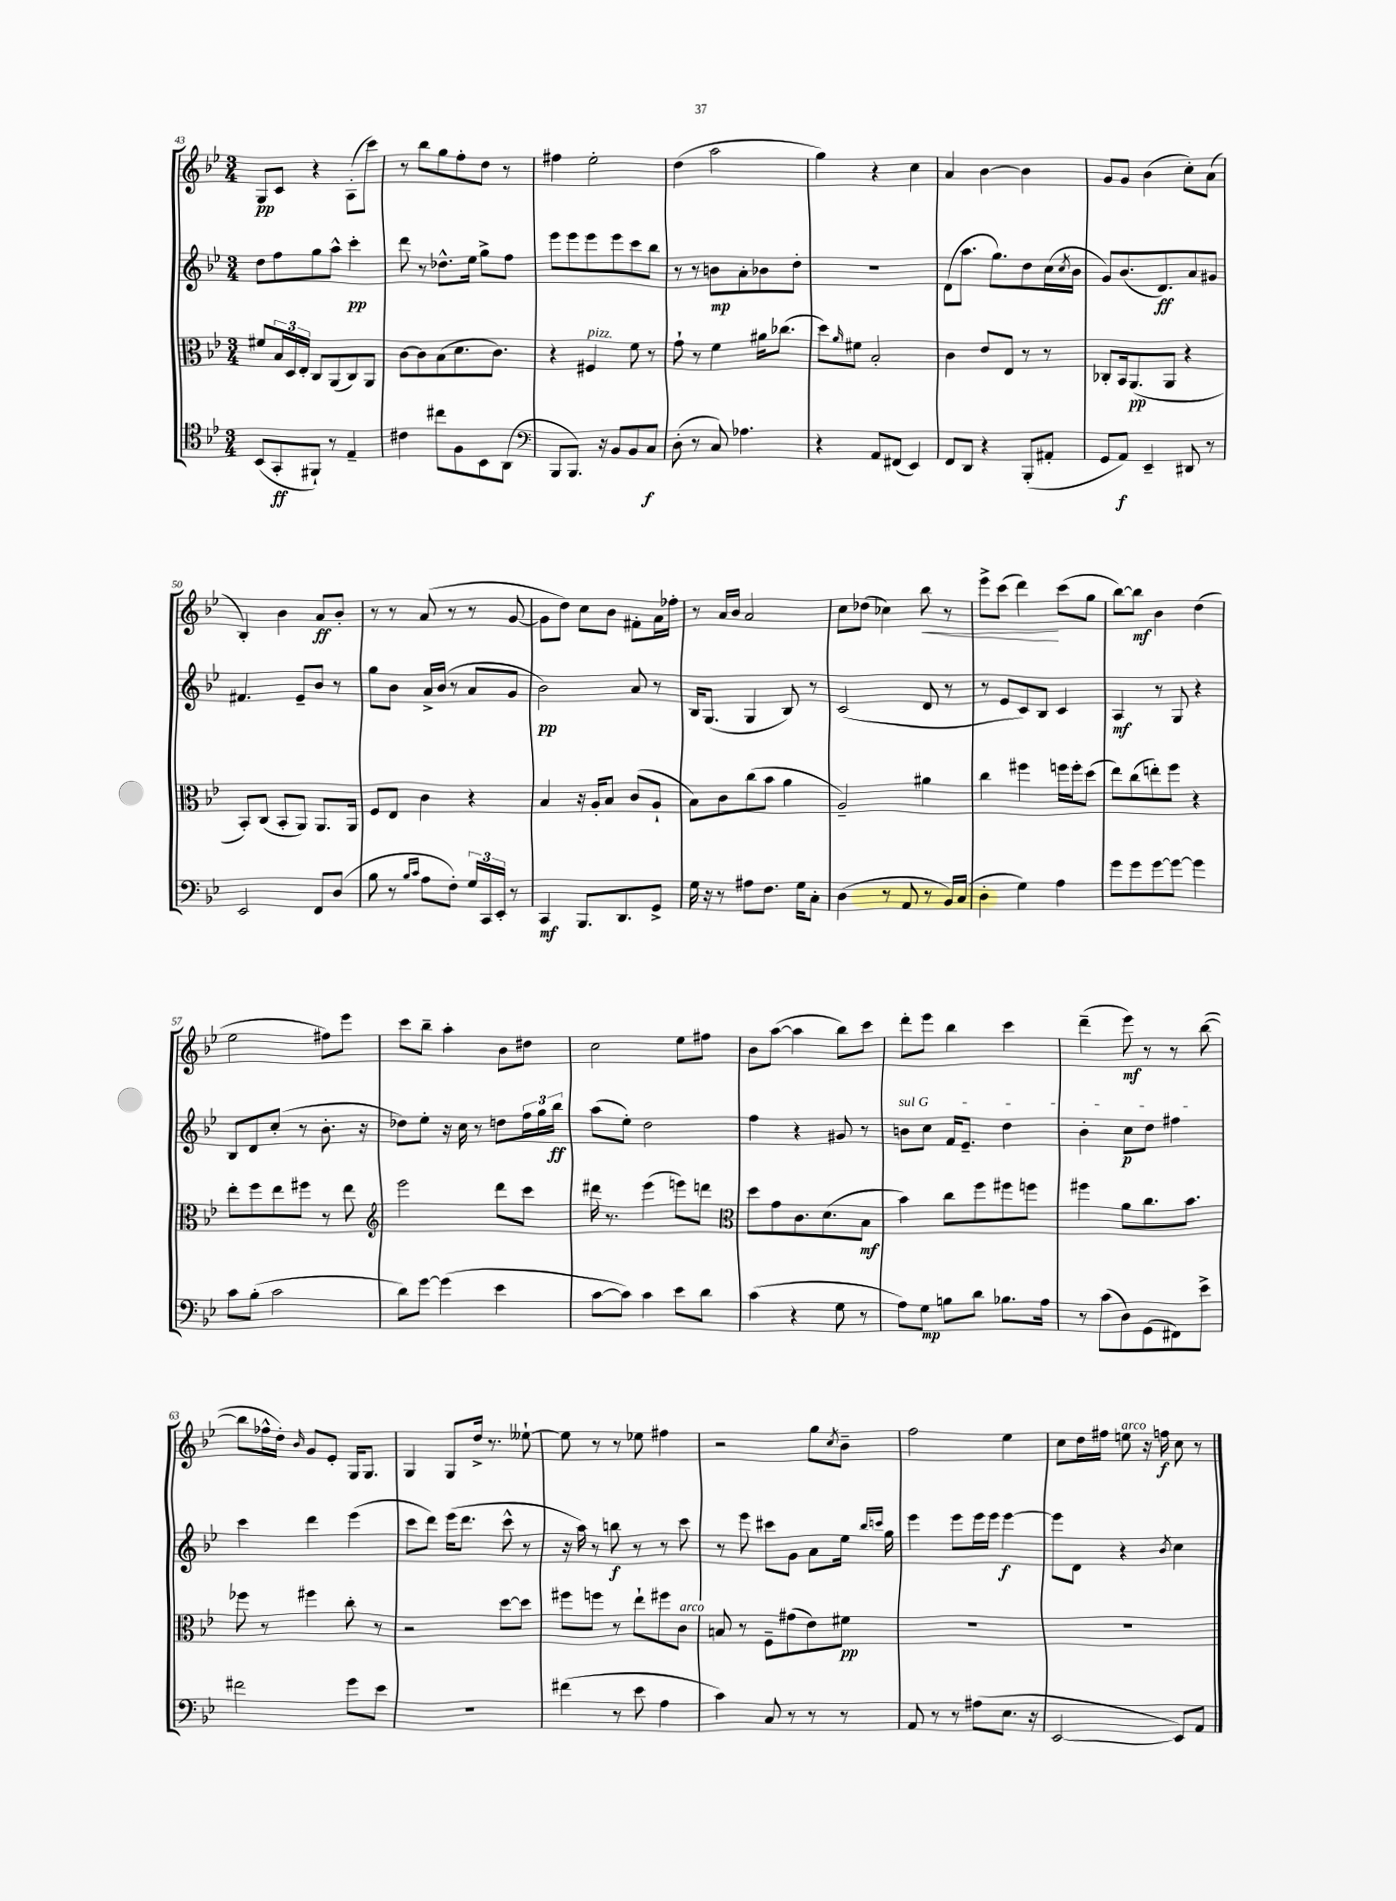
<<
\new StaffGroup <<
\new Staff = "s0" {
    \clef treble \key bes \major \numericTimeSignature \time 3/4
    g8\pp c'8 r4 a8-.( c'''8) |
    r8 bes''8 g''8 f''8-. d''8 r8 |
    fis''4 ees''2-. |
    d''4( a''2 |
    g''4) r4 c''4 |
    a'4 bes'4~ bes'4 |
    g'8 g'8 bes'4( c''8-.) a'8( |
    bes4-.) bes'4 a'8\ff bes'8-. |
    r8 r8 a'8( r8 r8 g'8~ |
    g'8 d''8) c''8 bes'8 fis'8-. a'16 fes''16-. |
    r8 a'16 bes'16 a'2 |
    c''8 des''8( ces''4) bes''8\< r8 |
    ees'''8-> c'''8( d'''4\!) c'''8( g''8 |
    bes''8~) bes''8\mf bes'4 d''4( |
    ees''2 fis''8) ees'''8 |
    c'''8 bes''8-- a''4-. bes'8 dis''8 |
    c''2 ees''8 fis''8 |
    bes'8 a''8~( a''4 bes''8) c'''8 |
    d'''8-. ees'''8 bes''4 c'''4 |
    d'''4--( ees'''8\mf) r8 r8 bes''8~( |
    bes''8 fes''16-^ d''16-.) \grace { bes'16 } g'8 ees'8-. g16 g8. |
    g4 g8 d''16-> r8. eeses''8~-! |
    eeses''8 r8 r8 ees''8 fis''4 |
    r2 g''8 \acciaccatura { c''8 } bes'8-- |
    f''2 ees''4 |
    c''8 d''16 fis''16 e''8^\markup { \italic "arco" } r16 f''16\f c''8 r8 \bar "|." |
}
\new Staff = "s1" {
    \clef treble \key bes \major \numericTimeSignature \time 3/4
    d''8 f''8 g''8 a''8-^ c'''4-.\pp |
    d'''8 r8 des''8.-^ ees''16 g''8-> f''8 |
    ees'''8 ees'''8 ees'''8 ees'''8 c'''8 bes''8 |
    r8 r8 b'8\mp a'8-. bes'8 d''8-. |
    R2. |
    d'8( a''8. g''8.) d''8 c''16( \acciaccatura { c''8 } bes'16 |
    g'8) bes'8.( d'8.\ff) a'8 gis'8 |
    fis'4. ees'8-- bes'8 r8 |
    g''8 bes'8 a'16-> bes'16( r8 a'8 g'8 |
    bes'2\pp) a'8 r8 |
    bes16 g8.( g4 bes8) r8 |
    c'2( d'8 r8 |
    r8 ees'8 c'8) bes8 c'4 |
    a4\mf r8 g8 r4 |
    bes8 d'8 c''8-.( r8 bes'8.-. r16 |
    des''8) ees''8-. r16 c''16 r8 d''8 \tuplet 3/2 { f''16 g''16 bes''16\ff } |
    a''8( ees''8-.) d''2 |
    f''4 r4 gis'8 r8 |
    \once \override TextSpanner.bound-details.left.text = \markup { \italic "sul G" } b'8\startTextSpan c''8 f'16 ees'8.-- d''4 |
    bes'4-. c''8\p d''8 fis''4\stopTextSpan |
    c'''4 d'''4 ees'''4( |
    c'''8 d'''8) ees'''16( d'''8. c'''8-^ r8 |
    r16 a''16) r8 b''8\f r8 r8 c'''8 |
    r8 ees'''8 cis'''8 g'8 a'8 ees''16 \grace { bes''16 c'''16 } g''16 |
    ees'''4 ees'''8 ees'''16 ees'''16 ees'''4~\f |
    ees'''8 d'8 r4 \acciaccatura { bes'8 } c''4 \bar "|." |
}
\new Staff = "s2" {
    \clef alto \key bes \major \numericTimeSignature \time 3/4
    fis'8 \tuplet 3/2 { bes16 d16 ees16-. } c8 a,8( c8) a,8 |
    c'8~ c'8 bes8( d'8. c'8.) |
    r4 fis4^\markup { \italic "pizz." } f'8 r8 |
    g'8-! r8 f'4 ais'16 ces''8.( |
    d''8) \grace { a'16 } fis'8 bes2-. |
    c'4 ees'8 ees8 r8 r8 |
    ces8-. bes,16 a,8.\pp( a,8 r4 |
    bes,8-.) c8( bes,8-. a,8) a,8. a,16 |
    f8 ees8 c'4 r4 |
    bes4 r16 a16-. bes8 c'8( a8-! |
    bes8) c'8 c''8( bes'8 a'4 |
    a2--) ais'4 |
    c''4 fis''4 f''16 f''16-. d''8( |
    ees''8) c''8( e''8-.) f''8 r4 |
    ees''8-. f''8 ees''8 fis''8 r8 ees''8 |
    \clef treble ees'''2 d'''8 c'''8 |
    dis'''16 r8. ees'''4( e'''8) d'''8 |
    \clef alto d''8 g'8 c'8. d'8.( bes8\mf |
    bes'4) c''8 f''8 fis''8 f''8 |
    fis''4 a'8 c''8. bes'8. |
    fes''8 r8 fis''4 c''8-. r8 |
    r2 d''8~ d''8 |
    fis''8 f''8 r8 ees''8-! fis''8 c'8^\markup { \italic "arco" } |
    b8 r8 f8-- gis'8( ees'8) fis'8\pp |
    R2. |
    R2. \bar "|." |
}
\new Staff = "s3" {
    \clef tenor \key bes \major \numericTimeSignature \time 3/4
    bes,8( g,8-.\ff fis,8-!) r8 ees4-- |
    cis'4 cis''8 f8 bes,8 a,8( |
    \clef bass bes,,8 bes,,8.) r16 bes,8 bes,8 c8\f |
    d8-.( r8 c8) aes4. |
    r4 a,8 fis,8( ees,4) |
    f,8 d,8 r4 bes,,8-.( ais,8-. |
    g,8 a,8\f) ees,4-- dis,8 r8 |
    ees,2 f,8 d8( |
    bes8 r8 \grace { bes16 c'16 } a8 f8-.) \tuplet 3/2 { g16 c,16 ees,16-. } r8 |
    c,4\mf bes,,8. d,8. g,8-> |
    g16 r16 r8 ais8 f8. g16 c8-. |
    d4( r8 a,8 r8 bes,16) c16( |
    d4-. g4) a4 |
    g'8 g'8 g'8~ g'8~ g'4 |
    c'8 bes8-.( c'2 |
    d'8) g'8~ g'4( ees'4 |
    c'8~ c'8) c'4 ees'8 d'8 |
    c'4( r4 g8 r8 |
    a8) g8\mp b8 d'8 bes8. a16 |
    r8 c'8( d8) g,8( fis,8) ees'8-> |
    fis'2 g'8 ees'8 |
    R2. |
    fis'4( r8 ees'8 a4 |
    c'4) c8 r8 r8 r8 |
    a,8 r8 r8 ais8( ees8. r16 |
    ees,2~ ees,8) a,8 \bar "|." |
}
>>
>>
\layout { \context { \Score currentBarNumber = #43 } }
